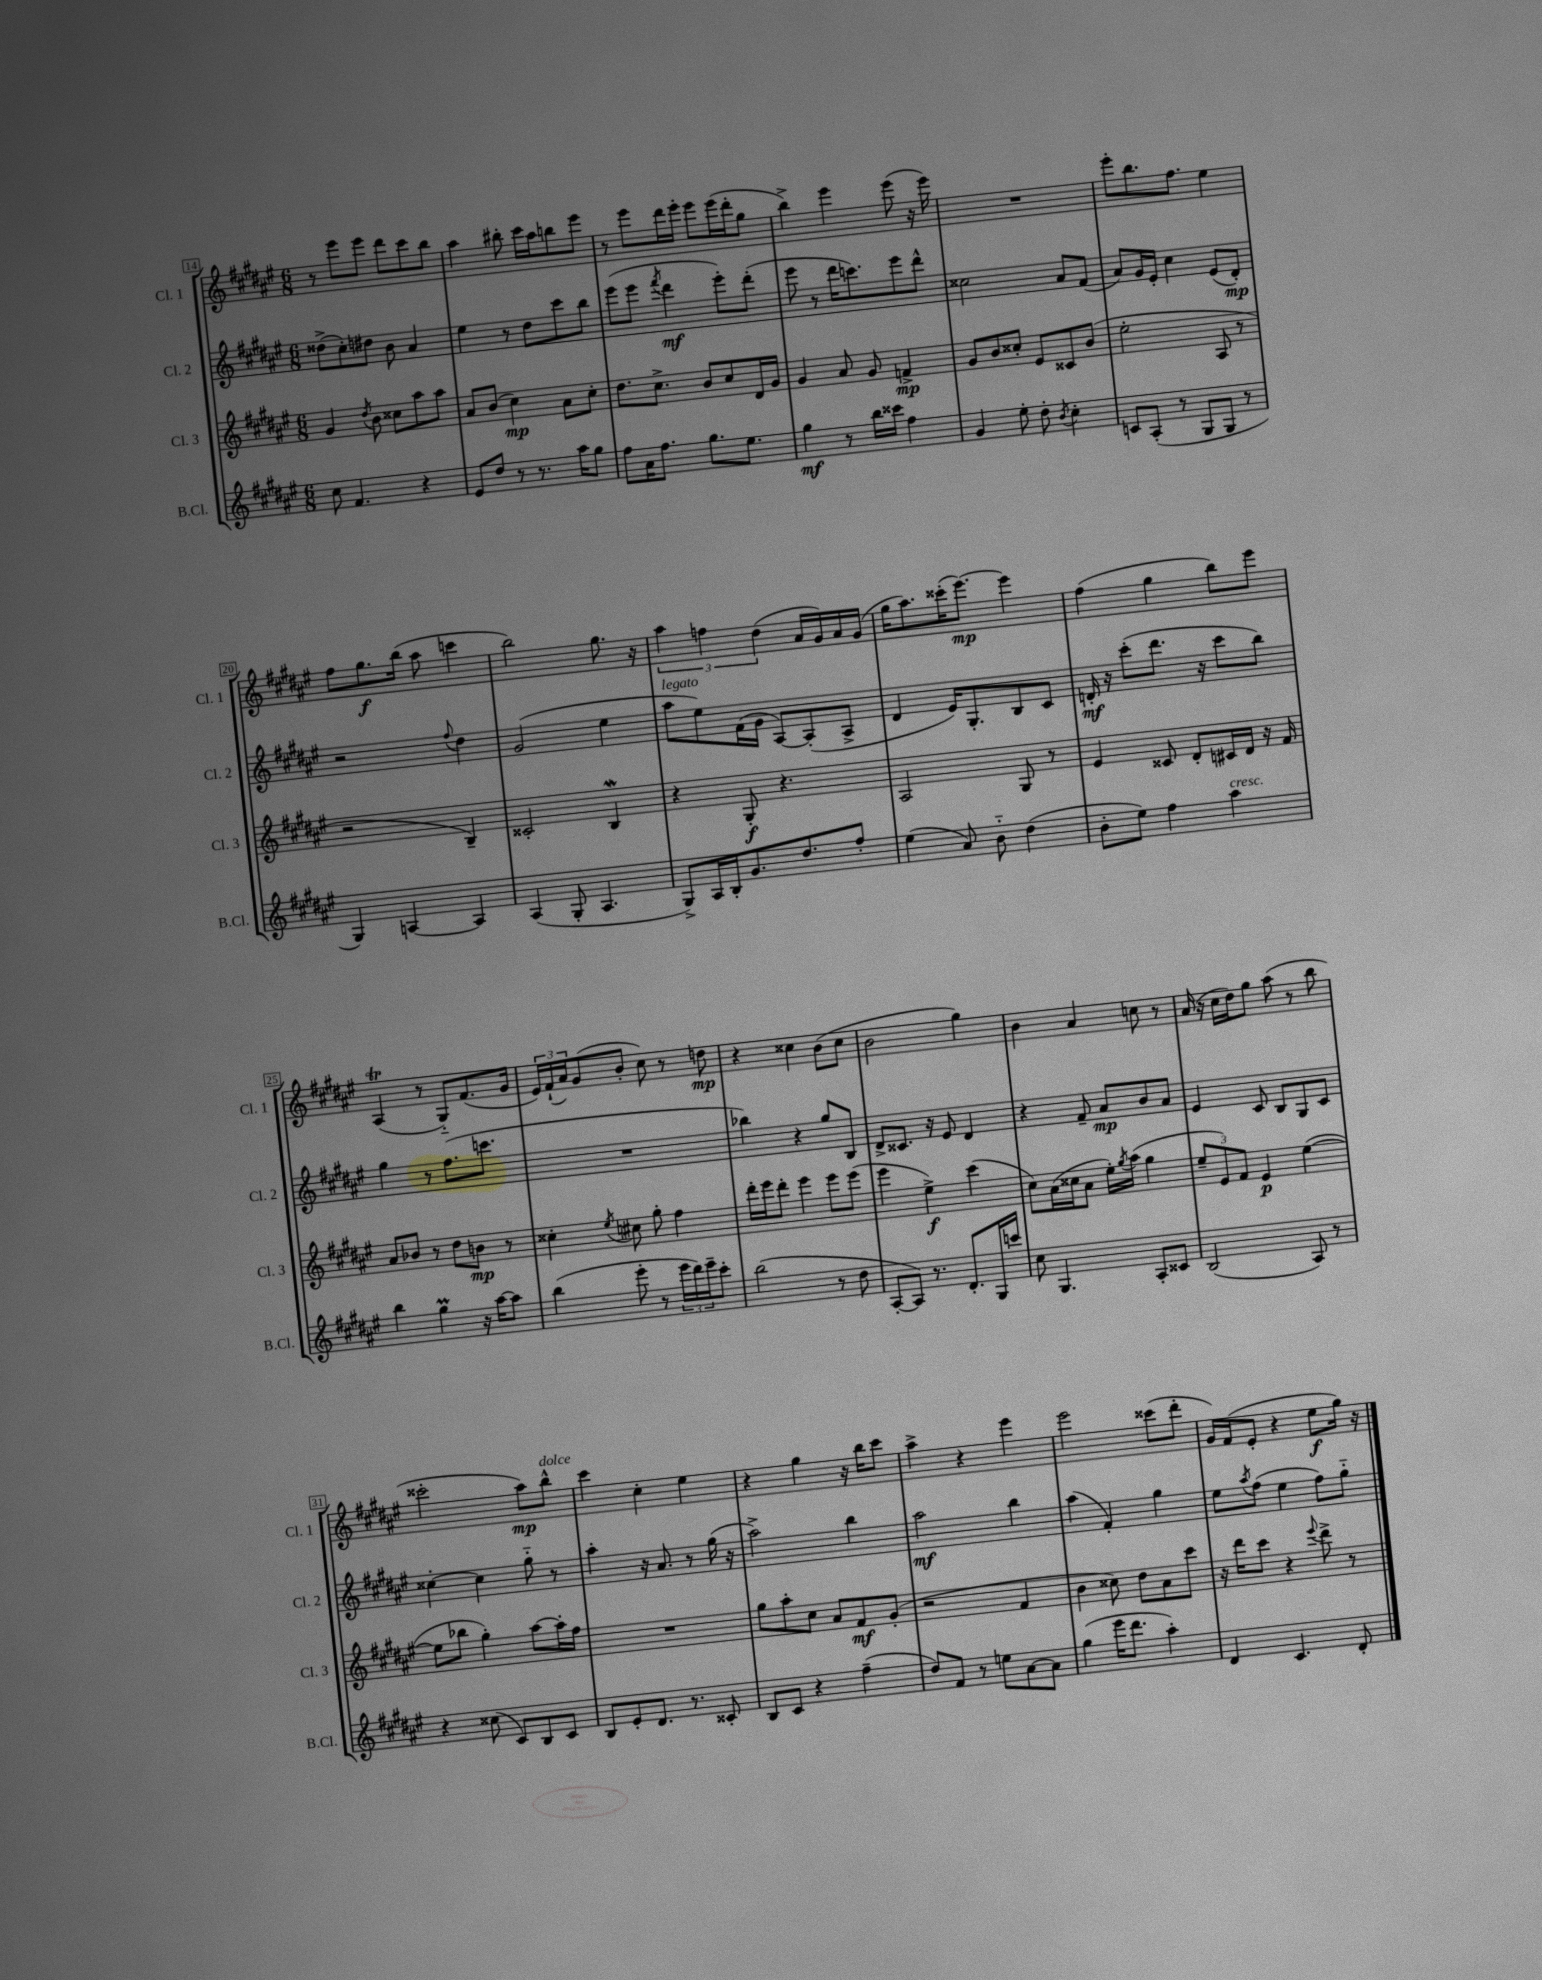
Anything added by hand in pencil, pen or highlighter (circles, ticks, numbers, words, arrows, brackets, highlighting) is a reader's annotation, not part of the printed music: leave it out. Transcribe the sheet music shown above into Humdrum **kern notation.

**kern	**dynam	**kern	**dynam	**kern	**dynam	**kern	**dynam
*part4	*part4	*part3	*part3	*part2	*part2	*part1	*part1
*staff4	*staff4	*staff3	*staff3	*staff2	*staff2	*staff1	*staff1
*I"B.Cl.	*	*I"Cl. 3	*	*I"Cl. 2	*	*I"Cl. 1	*
*I'B.Cl.	*	*I'Cl. 3	*	*I'Cl. 2	*	*I'Cl. 1	*
*clefG2	*	*clefG2	*	*clefG2	*	*clefG2	*
*k[f#c#g#d#a#e#]	*	*k[f#c#g#d#a#e#]	*	*k[f#c#g#d#a#e#]	*	*k[f#c#g#d#a#e#]	*
*M6/8	*	*M6/8	*	*M6/8	*	*M6/8	*
=14	=14	=14	=14	=14	=14	=14	=14
8cc#\	.	4g#/	.	(8dd##X^\L	.	8r	.
4.f#/	.	.	.	8cc#'\)	.	8eee#\L	.
.	.	8qdd#/	.	.	.	.	.
.	.	8b\	.	8dd#X\J	.	8eee#\J	.
.	.	8cc##X\L	.	8b\	.	8ddd#\L	.
4r	.	8aa#\	.	4a#/	.	8ccc#\	.
.	.	8aa#\J	.	.	.	8bb\J	.
=15	=15	=15	=15	=15	=15	=15	=15
8e#/L	.	8a#/L	.	4ee#\	.	4aa#\	.
8dd#/J	.	(8b/J	.	.	.	.	.
8r	.	4cc#\)	mp	8r	.	8bb#X'\	.
8.r	.	.	.	8dd#\L	.	16ccc#\LL	.
.	.	.	.	.	.	16aa#\J	.
.	.	8a#\L	.	8ccc#\	.	8bbn\	.
16aa#\KL	.	.	.	.	.	.	.
8gg#\J	.	8cc#'\J	.	8bb\J	.	8eee#\J	.
=16	=16	=16	=16	=16	=16	=16	=16
8ff#\L	.	8.dd#\L	.	(8eee#\L	.	8r	.
16a#\K	.	.	.	8eee#\J	.	8eee#\L	.
8.ff#\J	.	8.cc#^\J	.	.	.	.	.
.	.	.	.	8qfff#/	.	.	.
.	.	.	.	4ddd#\	mf	16ddd#\L	.
.	.	.	.	.	.	16eee#'\JJ	.
8.gg#\L	.	8b/L	.	.	.	8eee#\L	.
.	.	8cc#/	.	8eee#'\L)	.	(16eee#\L	.
8.ee#\J	.	.	.	.	.	16ddd#'\J	.
.	.	16d#/L	.	(8ddd#'\J	.	8gg#\J	.
.	.	16g#/JJ	.	.	.	.	.
=17	=17	=17	=17	=17	=17	=17	=17
4gg#\	mf	4g#/	.	8eee#\	.	4bb^\)	.
.	.	.	.	8r	.	.	.
8r	.	8a#/	.	16ddd#\KL	.	4eee#\	.
.	.	.	.	8.cccn\)	.	.	.
16bb\LL	.	8g#/	.	.	.	.	.
16ccc##X\JJ	.	.	.	.	.	.	.
4ff#\	.	4fn^/	mp	8eee#\	.	(8eee#\	.
.	.	.	.	8ddd#^^\J	.	16r	.
.	.	.	.	.	.	16eee#\)	.
=18	=18	=18	=18	=18	=18	=18	=18
4g#/	.	8g#/L	.	2cc##X\	.	2.r	.
.	.	8b/	.	.	.	.	.
8ee#'\	.	8cc##X'/J	.	.	.	.	.
8dd#'\	.	8e#/L	.	.	.	.	.
8qb/	.	.	.	.	.	.	.
4cc#'\	.	8c##X/	.	8a#/L	.	.	.
.	.	(8b/J	.	(8f#/J	.	.	.
=19	=19	=19	=19	=19	=19	=19	=19
8cn/L	.	2ee#'\	.	8a#/L)	.	8eee#'\L	.
(8A#'/J	.	.	.	16g#/L	.	8.bb\	.
.	.	.	.	16e#'/JJ	.	.	.
8r	.	.	.	4cc#\	.	.	.
.	.	.	.	.	.	8.ff#\J	.
8G#/L	.	.	.	.	.	.	.
8G#/J	.	8A#/	.	(8e#/L	.	4ee#\	.
8r	.	8r	.	8d#'/J)	mp	.	.
!!LO:LB:g=z
=20	=20	=20	=20	=20	=20	=20	=20
4G#/)	.	2r	.	2r	.	8ff#\L	.
.	.	.	.	.	.	8.gg#\	f
[4An/	.	.	.	.	.	.	.
.	.	.	.	.	.	(16bb\Jk	.
.	.	.	.	.	.	8aa#\	.
.	.	.	.	8qqff#/	.	.	.
4A/]	.	4B~/)	.	4dd#\	.	4cccn\	.
=21	=21	=21	=21	=21	=21	=21	=21
(4A#/	.	2c##X'/	.	(2g#/	.	2bb\)	.
8G#'/	.	.	.	.	.	.	.
4.A#/	.	.	.	.	.	.	.
.	.	4Bw/	.	4ee#\	.	8.gg#\	.
.	.	.	.	.	.	16r	.
=22	=22	=22	=22	=22	=22	=22	=22
!	!	!	!	!LO:TX:a:i:t=legato	!	!	!
8G#^/L)	.	4r	.	8aa#\L	.	6aa#\	.
16A#/L	.	.	.	8ee#\)	.	.	.
.	.	.	.	.	.	6ffn\	.
16B'/J	.	.	.	.	.	.	.
8.g#/	.	8G#'/	f	(16f#\L	.	.	.
.	.	.	.	16g#\JJ	.	.	.
.	.	.	.	.	.	(6dd#\	.
.	.	4.r	.	[8A#/L)	.	.	.
8.dd#/	.	.	.	.	.	.	.
.	.	.	.	(8A#'/]	.	16a#/LL	.
.	.	.	.	.	.	16g#/)	.
8ff#'/J	.	.	.	8A#^/J	.	16a#/	.
.	.	.	.	.	.	(16g#/JJ	.
=23	=23	=23	=23	=23	=23	=23	=23
(4ee#\	.	2A#/	.	4d#/	.	16gg#\KL	.
.	.	.	.	.	.	8.aa#\)	.
8a#/)	.	.	.	16e#/KL)	.	(16ccc##X'\K	.
.	.	.	.	8.G#'/	.	[8.eee#\J)	mp
8b\	.	.	.	.	.	.	.
(4dd#\	.	8G#/	.	8B/	.	4eee#\]	.
.	.	8r	.	8c#/J	.	.	.
=24	=24	=24	=24	=24	=24	=24	=24
8b'\L	.	4e#/	.	16dn'/	mf	(4ff#\	.
.	.	.	.	16r	.	.	.
8ee#\J)	.	.	.	(8ccc#'\L	.	.	.
4ff#\	.	8c##X/	.	8.ddd#\J	.	4gg#\	.
.	.	8d#'/L	.	.	.	.	.
.	.	.	.	16r	.	.	.
!LO:TX:a:i:t=cresc.	!	!	!	!	!	!	!
4aa#\	.	16c#X/L	.	8ccc#\L	.	8bb\L)	.
.	.	16d#/JJ	.	.	.	.	.
.	.	16r	.	8bb\J)	.	8eee#\J	.
.	.	16f#/	.	.	.	.	.
!!LO:LB:g=z
=25	=25	=25	=25	=25	=25	=25	=25
4bb\	.	8a#/L	.	4gg#\	.	(4A#t/	.
.	.	8b-X/J	.	.	.	.	.
4gg#M\	.	8r	.	8r	.	8r	.
.	.	8dd#\L	.	(8.ff#\L	.	8G#/L)	.
16r	.	8bn\J	mp	.	.	(8.f#/	.
[16aa#\KL	.	.	.	8.cccn\J	.	.	.
8aa#\J]	.	8r	.	.	.	.	.
.	.	.	.	.	.	16g#/Jk	.
=26	=26	=26	=26	=26	=26	=26	=26
(4bb\	.	4cc##X'\	.	2.r	.	24e#/LL)	.
.	.	.	.	.	.	(24f#`/	.
.	.	.	.	.	.	24a#/J)	.
.	.	.	.	.	.	(8g#/	.
.	.	8qee#/	.	.	.	.	.
8eee#'\	.	8cc#X\	.	.	.	8b'/J	.
8r	.	8gg#'\	.	.	.	8cc#\)	.
24eee#\LL	.	4ff#\	.	.	.	8r	.
24ddd#\)	.	.	.	.	.	.	.
24eee#~\J	.	.	.	.	.	.	.
8ccc#'\J	.	.	.	.	.	8ddn\	mp
=27	=27	=27	=27	=27	=27	=27	=27
(2bb\	.	16ddd#'\LL	.	4bb-X\)	.	4r	.
.	.	16eee#\J	.	.	.	.	.
.	.	8ddd#'\J	.	.	.	.	.
.	.	4eee#\	.	4r	.	4cc##X\	.
8r	.	8eee#\L	.	8gg#/L	.	(8b\L	.
8dd#\	.	(8eee#\J	.	8B/J	.	8cc##\J	.
=28	=28	=28	=28	=28	=28	=28	=28
[8A#'/L	.	4eee#\	.	8d#^/L	.	2b\	.
8A#/J])	.	.	.	8.c##X/J	.	.	.
8.r	.	4ee#^\)	f	.	.	.	.
.	.	.	.	16r	.	.	.
.	.	.	.	8e#/	.	.	.
8.d#'/L	.	.	.	.	.	.	.
.	.	(4ccc#\	.	4d#/	.	4gg#\)	.
16G#/L	.	.	.	.	.	.	.
16cccn/JJ	.	.	.	.	.	.	.
=29	=29	=29	=29	=29	=29	=29	=29
8cc#\	.	8cc#\L)	.	4r	.	4b\	.
4.G#/	.	(16a#\L	.	.	.	.	.
.	.	16cc##X\J	.	.	.	.	.
.	.	8a#\J	.	8f#~/	.	4a#/	.
.	.	16ee#'\LL)	.	8a#/L	mp	.	.
.	.	8qgg#/	.	.	.	.	.
.	.	(16aa#\JJ	.	.	.	.	.
8A#'/L	.	4gg#\	.	8b/	.	8ccn\	.
8c##X/J	.	.	.	8a#/J	.	8r	.
=30	=30	=30	=30	=30	=30	=30	=30
(2B/	.	12ee#~/L	.	4e#/	.	(16a#/	.
.	.	.	.	.	.	16r	.
.	.	12e#/)	.	.	.	.	.
.	.	.	.	.	.	16cc#\LL	.
.	.	12f#/J	.	.	.	.	.
.	.	.	.	.	.	16dd#\J)	.
.	.	4e#/	p	8c#/	.	8gg#\J	.
.	.	.	.	8B/L	.	(8aa#\	.
8A#/)	.	([4ee#\	.	8G#/	.	8r	.
8r	.	.	.	8c#/J	.	8bb\	.
!!LO:LB:g=z
=31	=31	=31	=31	=31	=31	=31	=31
4r	.	8ee#\L]	.	[4cc##X'\	.	2ccc##X'\	.
.	.	8bb-X\J	.	.	.	.	.
(8cc##X\	.	4gg#'\)	.	4cc##\]	.	.	.
8c#/L)	.	.	.	.	.	.	.
8B/	.	[8aa#\L	.	8gg#\	.	8aa#\L)	mp
!	!	!	!	!	!	!LO:TX:a:i:t=dolce	!
8c#/J	.	16aa#'\L]	.	8r	.	8bb^^\J	.
.	.	16ff#\JJ	.	.	.	.	.
=32	=32	=32	=32	=32	=32	=32	=32
8B/L	.	2.r	.	4aa#'\	.	4ccc#\	.
8e#'/	.	.	.	.	.	.	.
8.d#/J	.	.	.	16r	.	4cc#'\	.
.	.	.	.	8.a#/	.	.	.
8.r	.	.	.	.	.	.	.
.	.	.	.	8r	.	4ee#\	.
8c##X'/	.	.	.	(16gg#\	.	.	.
.	.	.	.	16r	.	.	.
=33	=33	=33	=33	=33	=33	=33	=33
8B/L	.	8gg#\L	.	2aa#^\)	.	4r	.
8c#/J	.	8aa#'\	.	.	.	.	.
4r	.	8cc#\J	.	.	.	4gg#\	.
.	.	8a#/L	.	.	.	.	.
(4ff#~\	.	8f#/	mf	4bb\	.	16r	.
.	.	.	.	.	.	16bb\KL	.
.	.	(8g#'/J	.	.	.	8ccc#\J	.
=34	=34	=34	=34	=34	=34	=34	=34
8dd#/L)	.	2r	.	2aa#\	mf	4aa#^\	.
8f#/J	.	.	.	.	.	.	.
8r	.	.	.	.	.	4r	.
8een\L	.	.	.	.	.	.	.
[8a#\	.	4f#/	.	4bb\	.	4eee#\	.
8a#\J]	.	.	.	.	.	.	.
=35	=35	=35	=35	=35	=35	=35	=35
(4gg#\	.	4b\	.	(4aa#\	.	2eee#\	.
16eee#\KL	.	8cc##X\)	.	4f#'/)	.	.	.
8.ddd#\J	.	.	.	.	.	.	.
.	.	8dd#\L	.	.	.	.	.
4aa#'\)	.	8a#\	.	4gg#\	.	(8ccc##X\L	.
.	.	8ccc#\J	.	.	.	8ddd#'\J	.
=36	=36	=36	=36	=36	=36	=36	=36
4d#/	.	16r	.	8ee#\L	.	16g#/LL)	.
.	.	16ddd#\KL	.	.	.	(16f#/J	.
.	.	.	.	8qaa#/	.	.	.
.	.	8ccc#\J	.	(8ff#\J	.	8e#'/J	.
4.c#/	.	4r	.	4ee#\	.	4r	.
.	.	8qqeee#/	.	.	.	.	.
.	.	8ddd#^\	.	8ff#\L)	.	8ee#\L	f
8d#'/	.	8r	.	8gg#\J	.	16gg#\Jk)	.
.	.	.	.	.	.	16r	.
==	==	==	==	==	==	==	==
*-	*-	*-	*-	*-	*-	*-	*-
